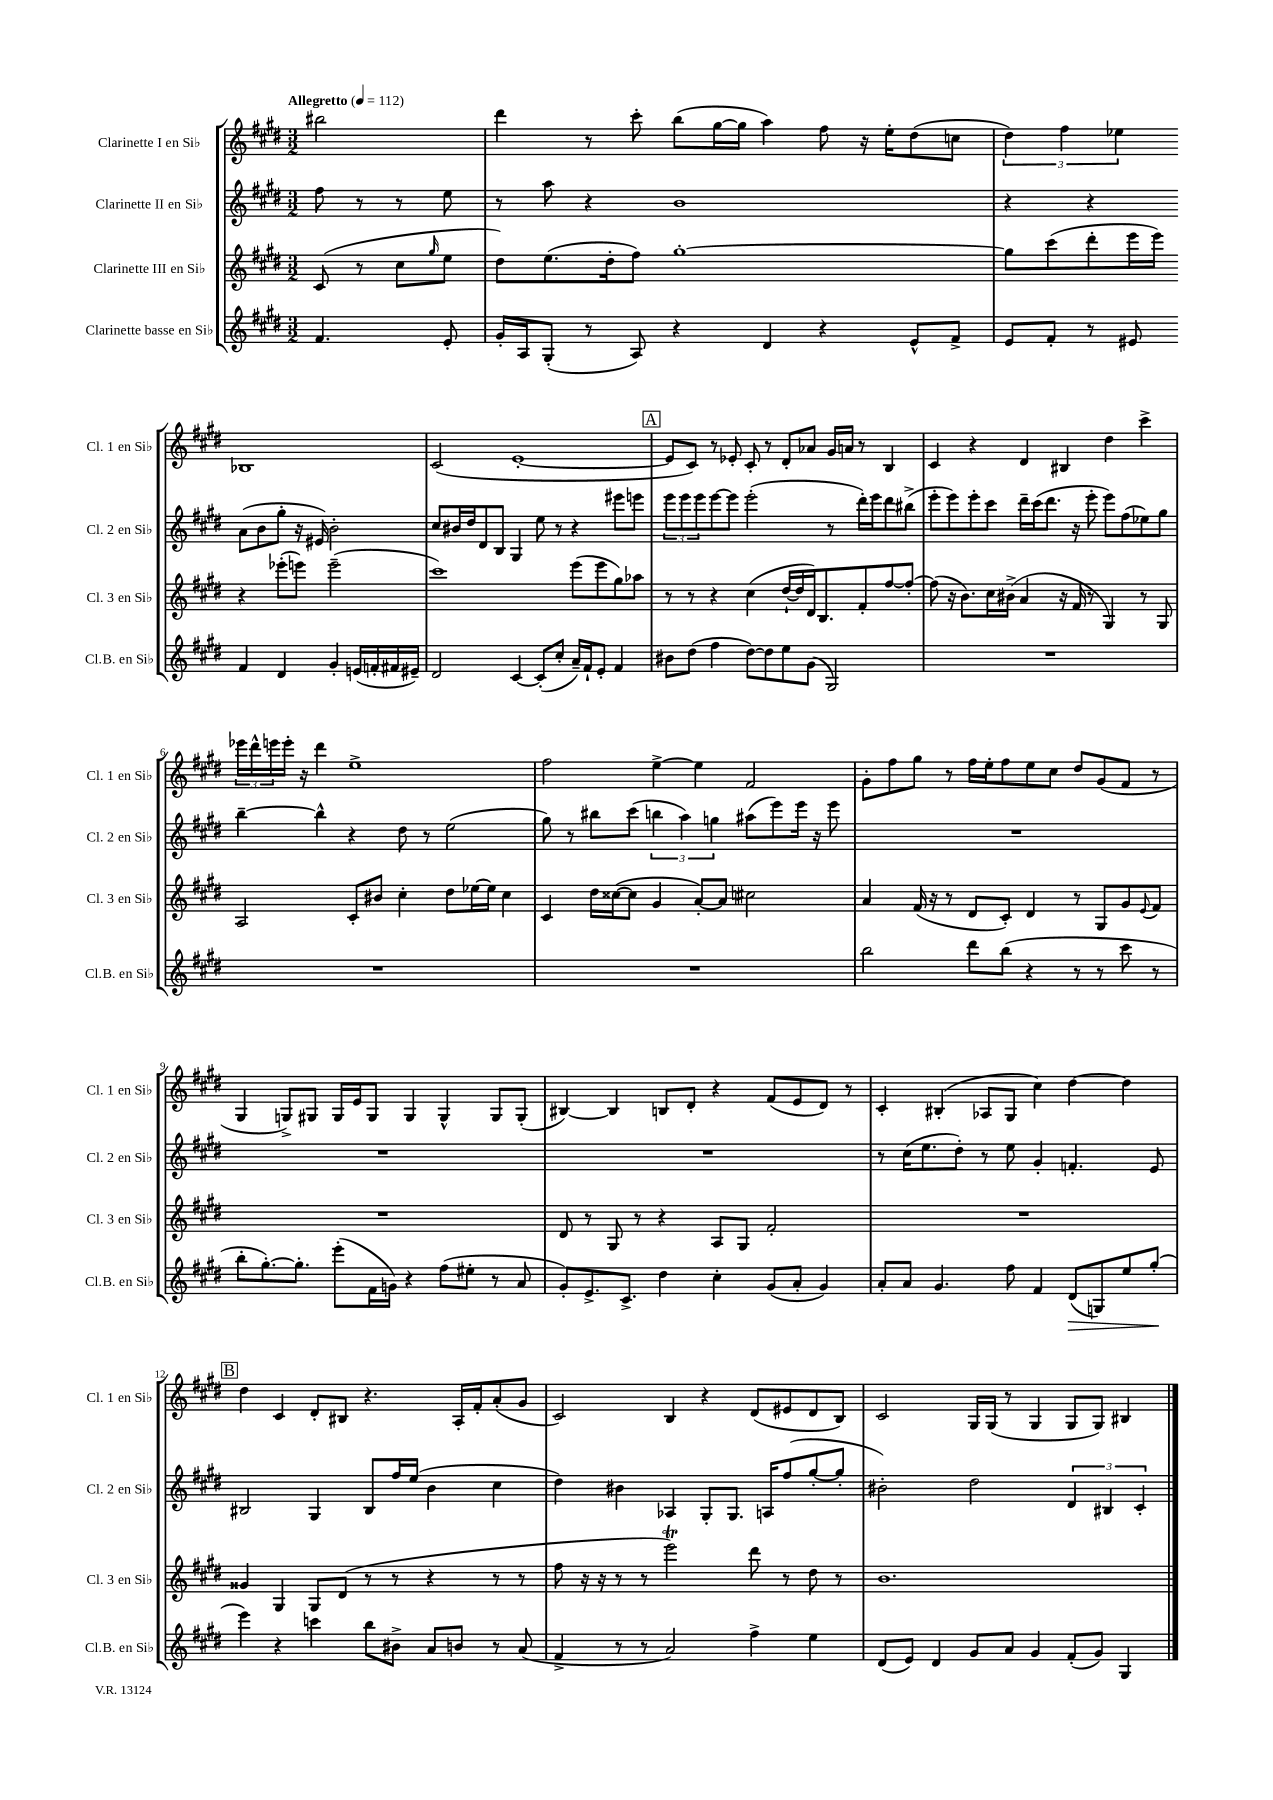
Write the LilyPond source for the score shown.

<<
\new StaffGroup <<
\new Staff = "s0" \with { instrumentName = "Clarinette I en Sib" shortInstrumentName = "Cl. 1 en Sib" } {
    \clef treble \key e \major \numericTimeSignature \time 3/2 \partial 2 \tempo "Allegretto" 4 = 112
    bis''2 |
    dis'''4 r8 cis'''8-. b''8( gis''16~ gis''16 a''4) fis''8 r16 e''16-. dis''8( c''8 |
    \tuplet 3/2 { dis''4) fis''4 ees''4 } bes1 |
    cis'2( e'1~-. |
    \mark \markup { \box "A" } e'8 cis'8) r8 ees'8-. cis'8-. r8 dis'8-. aes'8 gis'16 a'16 r8 b4 |
    cis'4 r4 dis'4 bis4 dis''4 cis'''4-> |
    \tuplet 3/2 { ees'''16 dis'''16-^ e'''16 } e'''16-. r16 dis'''4 e''1-> |
    fis''2 e''4~-> e''4 fis'2 |
    gis'8-. fis''8 gis''8 r8 fis''16 e''16-. fis''8 e''8 cis''8 dis''8 gis'8( fis'8 r8 |
    gis4 g8->) gis8 gis16 e'16 gis8 gis4 gis4-^ gis8 gis8-.( |
    bis4~) bis4 b8 dis'8-. r4 fis'8( e'8 dis'8) r8 |
    cis'4-. bis4-.( aes8 gis8 cis''4) dis''4~ dis''4 |
    \mark \markup { \box "B" } dis''4 cis'4 dis'8-. bis8 r4. a16-. fis'16-. a'8-.( gis'8 |
    cis'2) b4 r4 dis'8( eis'8 dis'8 b8) |
    cis'2 gis16 gis16( r8 gis4 gis8 gis8) bis4 \bar "|." |
}
\new Staff = "s1" \with { instrumentName = "Clarinette II en Sib" shortInstrumentName = "Cl. 2 en Sib" } {
    \clef treble \key e \major \numericTimeSignature \time 3/2 \partial 2
    fis''8 r8 r8 e''8 |
    r8 a''8 r4 b'1 |
    r4 r4 a'8( b'8 gis''8-. r16 eis'16) b'2-. |
    cis''8 bis'16 dis''16 dis'8 b8 gis4 e''8 r8 r4 eis'''8 e'''8 |
    \mark \markup { \box "A" } \tuplet 3/2 { e'''8 e'''8 e'''8 } e'''8~ e'''8 e'''2-.( r8 dis'''16-.) e'''16 dis'''8 bis''8->( |
    e'''8-. e'''8) e'''8-. cis'''8 dis'''16-- cis'''16( dis'''8. r16 e'''8-. e'''8) fis''8( ees''8) gis''8 |
    b''4~-- b''4-^ r4 dis''8 r8 e''2( |
    gis''8) r8 bis''8 cis'''8( \tuplet 3/2 { b''4 a''4) g''4 } ais''8( e'''8) e'''16 r16 e'''8 |
    R1. |
    R1. |
    R1. |
    r8 cis''16( e''8. dis''8-.) r8 e''8 gis'4-. f'4.-. e'8 |
    \mark \markup { \box "B" } bis2 gis4 bis8 fis''16 e''16( b'4 cis''4 |
    dis''4) bis'4 aes4 gis8-. gis8. a16 fis''8( gis''8~-. gis''8-. |
    bis'2-.) dis''2 \tuplet 3/2 { dis'4 bis4 cis'4-. } \bar "|." |
}
\new Staff = "s2" \with { instrumentName = "Clarinette III en Sib" shortInstrumentName = "Cl. 3 en Sib" } {
    \clef treble \key e \major \numericTimeSignature \time 3/2 \partial 2
    cis'8( r8 cis''8 \grace { gis''16 } e''8 |
    dis''8) e''8.( dis''16-. fis''8) gis''1~-. |
    gis''8 cis'''8( dis'''8-. e'''16 e'''16) r4 ees'''8-.( e'''8) e'''2--( |
    cis'''1) e'''8( e'''8 gis''8) aes''8 |
    \mark \markup { \box "A" } r8 r8 r4 cis''4( dis''16~-! dis''16 dis'16) b8. fis'8-. fis''8~ fis''8~-. |
    fis''8( r16 b'8.) cis''16 bis'16->( a'4 r16 fis'16 r8 gis4) r8 gis8 |
    a2 cis'8-. bis'8 cis''4-. dis''8 ees''16~ ees''16 cis''4 |
    cis'4 dis''16 cisis''16~( cisis''8 gis'4 a'8~-.) a'8 cis''2 |
    a'4 fis'16( r16 r8 dis'8 cis'8-.) dis'4 r8 gis8 gis'8 \appoggiatura { e'8 } fis'8 |
    R1. |
    dis'8 r8 gis8 r8 r4 a8 gis8 fis'2-. |
    R1. |
    \mark \markup { \box "B" } gisis'4 gis4 gis8 dis'8( r8 r8 r4 r8 r8 |
    fis''8 r16 r16 r8 r8 e'''2\trill) dis'''8 r8 dis''8 r8 |
    b'1. \bar "|." |
}
\new Staff = "s3" \with { instrumentName = "Clarinette basse en Sib" shortInstrumentName = "Cl.B. en Sib" } {
    \clef treble \key e \major \numericTimeSignature \time 3/2 \partial 2
    fis'4. e'8-. |
    gis'16-. a16 gis8-.( r8 a8) r4 dis'4 r4 e'8-^ fis'8-> |
    e'8 fis'8-. r8 eis'8 fis'4 dis'4 gis'4-. e'16( f'16-. fis'16 eis'16--) |
    dis'2 cis'4~ cis'8-.( cis''8-. a'16--) fis'16-! e'8-. fis'4 |
    \mark \markup { \box "A" } bis'8 dis''8( fis''4 dis''8~) dis''8 e''8 gis'8( gis2) |
    R1. |
    R1. |
    R1. |
    b''2 dis'''8 b''8( r4 r8 r8 cis'''8 r8 |
    b''8-. gis''8.~-.) gis''8.-. e'''8-.( fis'16 g'16) r4 fis''8( eis''8-. r8 a'8 |
    gis'8-.) e'8.-> cis'8.-> dis''4 cis''4-. gis'8( a'8-. gis'4) |
    a'8-. a'8 gis'4. fis''8 fis'4 dis'8\>( g8) e''8 gis''8-.\!( |
    \mark \markup { \box "B" } e'''4) r4 c'''4 b''8 bis'8-> a'8 b'8 r8 a'8( |
    fis'4-> r8 r8 a'2) fis''4-> e''4 |
    dis'8( e'8) dis'4 gis'8 a'8 gis'4 fis'8-.( gis'8) gis4 \bar "|." |
}
>>
>>
